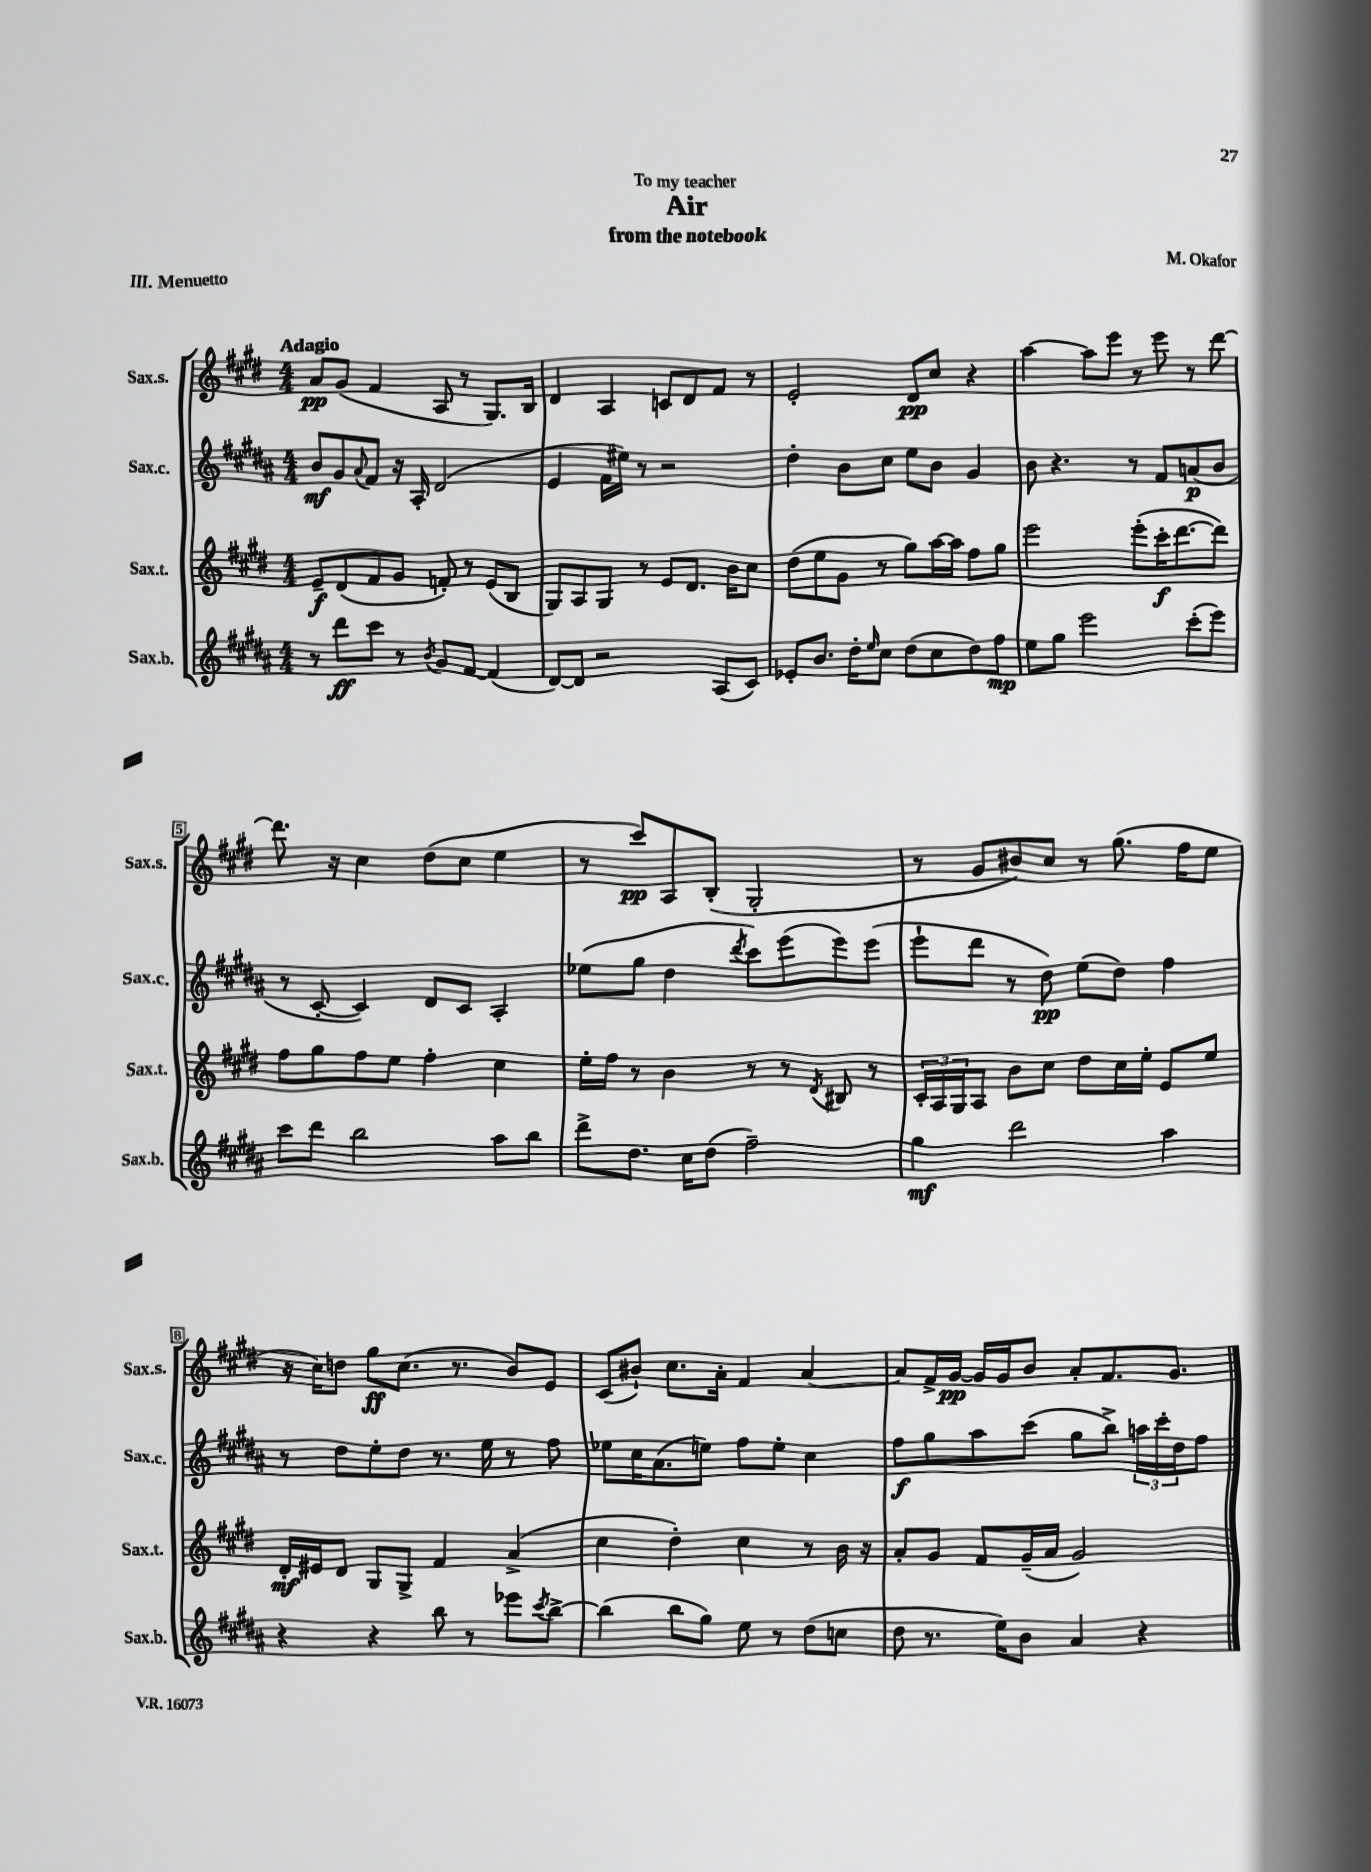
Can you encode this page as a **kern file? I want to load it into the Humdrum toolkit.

**kern	**dynam	**kern	**dynam	**kern	**dynam	**kern	**dynam
*part4	*part4	*part3	*part3	*part2	*part2	*part1	*part1
*staff4	*staff4	*staff3	*staff3	*staff2	*staff2	*staff1	*staff1
*I"Sax.b.	*	*I"Sax.t.	*	*I"Sax.c.	*	*I"Sax.s.	*
*I'Sax.b.	*	*I'Sax.t.	*	*I'Sax.c.	*	*I'Sax.s.	*
*clefG2	*	*clefG2	*	*clefG2	*	*clefG2	*
*k[f#c#g#d#a#]	*	*k[f#c#g#d#]	*	*k[f#c#g#d#a#]	*	*k[f#c#g#d#]	*
*M4/4	*	*M4/4	*	*M4/4	*	*M4/4	*
=1	=1	=1	=1	=1	=1	=1	=1
!	!	!	!	!	!	!LO:TX:a:B:t=Adagio	!
8r	.	8e~/L	f	8b/L	mf	8a/L	pp
8ddd#\L	ff	(8d#/	.	8g#/	.	(8g#/J	.
.	.	.	.	8qqa#/	.	.	.
8ccc#\J	.	8f#/	.	8f#/J	.	4f#/	.
8r	.	8g#/J	.	16r	.	.	.
.	.	.	.	16A#'/	.	.	.
8qb/	.	.	.	.	.	.	.
8g#/L	.	8fn'/)	.	(2d#/	.	8A/	.
[8f#/J	.	8r	.	.	.	8r	.
(4f#/]	.	(8e/L	.	.	.	8.G#/L)	.
.	.	8B/J	.	.	.	.	.
.	.	.	.	.	.	16B/Jk	.
=2	=2	=2	=2	=2	=2	=2	=2
[8d#/L)	.	8G#/L)	.	4e/	.	4d#/	.
8d#/J]	.	8A/	.	.	.	.	.
2r	.	8G#/J	.	16f#\LL	.	4A/	.
.	.	.	.	16ee#X\JJ)	.	.	.
.	.	8r	.	8r	.	.	.
.	.	8e/L	.	2r	.	8cn/L	.
.	.	8.d#/J	.	.	.	8d#/	.
(8A#/L	.	.	.	.	.	8f#/J	.
.	.	16b\KL	.	.	.	.	.
8c#/J)	.	8cc#\J	.	.	.	8r	.
=3	=3	=3	=3	=3	=3	=3	=3
8e-X'/L	.	(8dd#\L	.	4dd#'\	.	2e'/	.
8.b/J	.	8ee\	.	.	.	.	.
.	.	8g#\J	.	8b\L	.	.	.
16dd#'\KL	.	.	.	.	.	.	.
16qqee/	.	.	.	.	.	.	.
8cc#\J	.	8r	.	8cc#\J	.	.	.
(8dd#\L	.	8gg#\L)	.	8ee\L	.	8d#/L	pp
8cc#\	.	[16aa\L	.	8b\J	.	8cc#/J	.
.	.	16aa\JJ]	.	.	.	.	.
8dd#\)	.	8ff#\L	.	4g#/	.	4r	.
8ff#\J	mp	8gg#\J	.	.	.	.	.
=4	=4	=4	=4	=4	=4	=4	=4
8ee\L	.	2eee\	.	8b\	.	[4aa\	.
8gg#\J	.	.	.	4.r	.	.	.
2eee\	.	.	.	.	.	8aa\L]	.
.	.	.	.	.	.	8eee\J	.
.	.	(8eee'\L	.	8r	.	8r	.
.	.	16ccc#'\K	f	8f#/L	.	8eee\	.
.	.	[8.ddd#\	.	.	.	.	.
(8ccc#'\L	.	.	.	(8an/	p	8r	.
8eee\J)	.	8ddd#\J])	.	8b/J	.	[8ddd#\	.
!!LO:LB:g=z
=5	=5	=5	=5	=5	=5	=5	=5
8ccc#\L	.	8ff#\L	.	8r	.	8.ddd#\]	.
8ddd#\J	.	8gg#\	.	[8c#'/	.	.	.
.	.	.	.	.	.	16r	.
2bb\	.	8ff#\	.	4c#/])	.	4cc#\	.
.	.	8ee\J	.	.	.	.	.
.	.	4ff#'\	.	8d#/L	.	(8dd#\L	.
.	.	.	.	8c#/J	.	8cc#\J	.
8aa#\L	.	4cc#\	.	4A#'/	.	4ee\	.
8bb\J	.	.	.	.	.	.	.
=6	=6	=6	=6	=6	=6	=6	=6
8ddd#^\L	.	16ee'\LL	.	(8ee-X\L	.	8r	.
.	.	16ff#\JJ	.	.	.	.	.
8.dd#\J	.	8r	.	8gg#\J	.	8ccc#/L)	pp
.	.	4b\	.	4dd#\	.	8A/	.
16cc#\KL	.	.	.	.	.	.	.
(8dd#\J	.	.	.	.	.	(8B'/J	.
.	.	.	.	8qddd#/	.	.	.
2ff#~\)	.	8r	.	8ccc#\L)	.	2G#'/	.
.	.	8r	.	(8eee\	.	.	.
.	.	8qd#/	.	.	.	.	.
.	.	8B#X/	.	8eee\)	.	.	.
.	.	8r	.	(8eee\J	.	.	.
=7	=7	=7	=7	=7	=7	=7	=7
4gg#\	mf	24c#'/LL	.	8eee`\L	.	8r	.
.	.	24A/	.	.	.	.	.
.	.	24G#/J	.	.	.	.	.
.	.	8A/J	.	8ddd#\J	.	8g#/L	.
2ddd#\	.	8b\L	.	8r	.	8b#X/)	.
.	.	8cc#\J	.	8dd#\)	pp	8cc#/J	.
.	.	8dd#\L	.	(8ee\L	.	8r	.
.	.	16cc#\L	.	8dd#\J)	.	(8.gg#\	.
.	.	16ee'\JJ	.	.	.	.	.
4aa#\	.	8e/L	.	4ff#\	.	.	.
.	.	.	.	.	.	16ff#\KL	.
.	.	8ee/J	.	.	.	8ee\J	.
!!LO:LB:g=z
=8	=8	=8	=8	=8	=8	=8	=8
4r	.	16d#'/LL	mf	8r	.	16r	.
.	.	16e#X/J	.	.	.	16cc#\KL)	.
.	.	8d#/J	.	8dd#\L	.	8ddn\J	.
4r	.	8G#/L	.	8ee'\	.	8gg#\L	ff
.	.	8G#^/J	.	8dd#\J	.	(8.cc#\J	.
8bb\	.	4f#/	.	8.r	.	.	.
.	.	.	.	.	.	8.r	.
8r	.	.	.	.	.	.	.
.	.	.	.	16ee\	.	.	.
8eee-X\L	.	(4a^/	.	8r	.	8b/L)	.
8qccc#/	.	.	.	.	.	.	.
[8bb^\J	.	.	.	8ff#\	.	8e/J	.
=9	=9	=9	=9	=9	=9	=9	=9
(4bb\]	.	4cc#\	.	8ee-X\L	.	(8c#/L	.
.	.	.	.	16cc#\K	.	8b#X`/J)	.
.	.	.	.	(8.a#\	.	.	.
8bb\L	.	4dd#'\)	.	.	.	8.cc#\L	.
8gg#\J)	.	.	.	8een\J)	.	.	.
.	.	.	.	.	.	16a'\Jk	.
8ee\	.	4cc#\	.	8ff#\L	.	4f#/	.
8r	.	.	.	8ee'\J	.	.	.
(8dd#\L	.	8r	.	4cc#\	.	[4a/	.
8ccn\J	.	16b\	.	.	.	.	.
.	.	16r	.	.	.	.	.
=10	=10	=10	=10	=10	=10	=10	=10
8dd#\	.	8a'/L	.	8ff#\L	f	8a/L]	.
8.r	.	8g#/J	.	8gg#\	.	16f#^/L	.
.	.	.	.	.	.	[16g#/JJ	pp
.	.	8f#/L	.	8aa#\	.	16g#/LL]	.
16ee\KL)	.	.	.	.	.	16g#/J	.
8b\J	.	(16g#~/L	.	(8ccc#\J	.	8b/J	.
.	.	16a/JJ	.	.	.	.	.
4a#/	.	2g#/)	.	8gg#\L	.	8a'/L	.
.	.	.	.	8bb^\J)	.	8.f#/	.
4r	.	.	.	24aan\LL	.	.	.
.	.	.	.	24ccc#'\	.	.	.
.	.	.	.	.	.	8.g#/J	.
.	.	.	.	24dd#\J	.	.	.
.	.	.	.	8ff#\J	.	.	.
==	==	==	==	==	==	==	==
*-	*-	*-	*-	*-	*-	*-	*-
